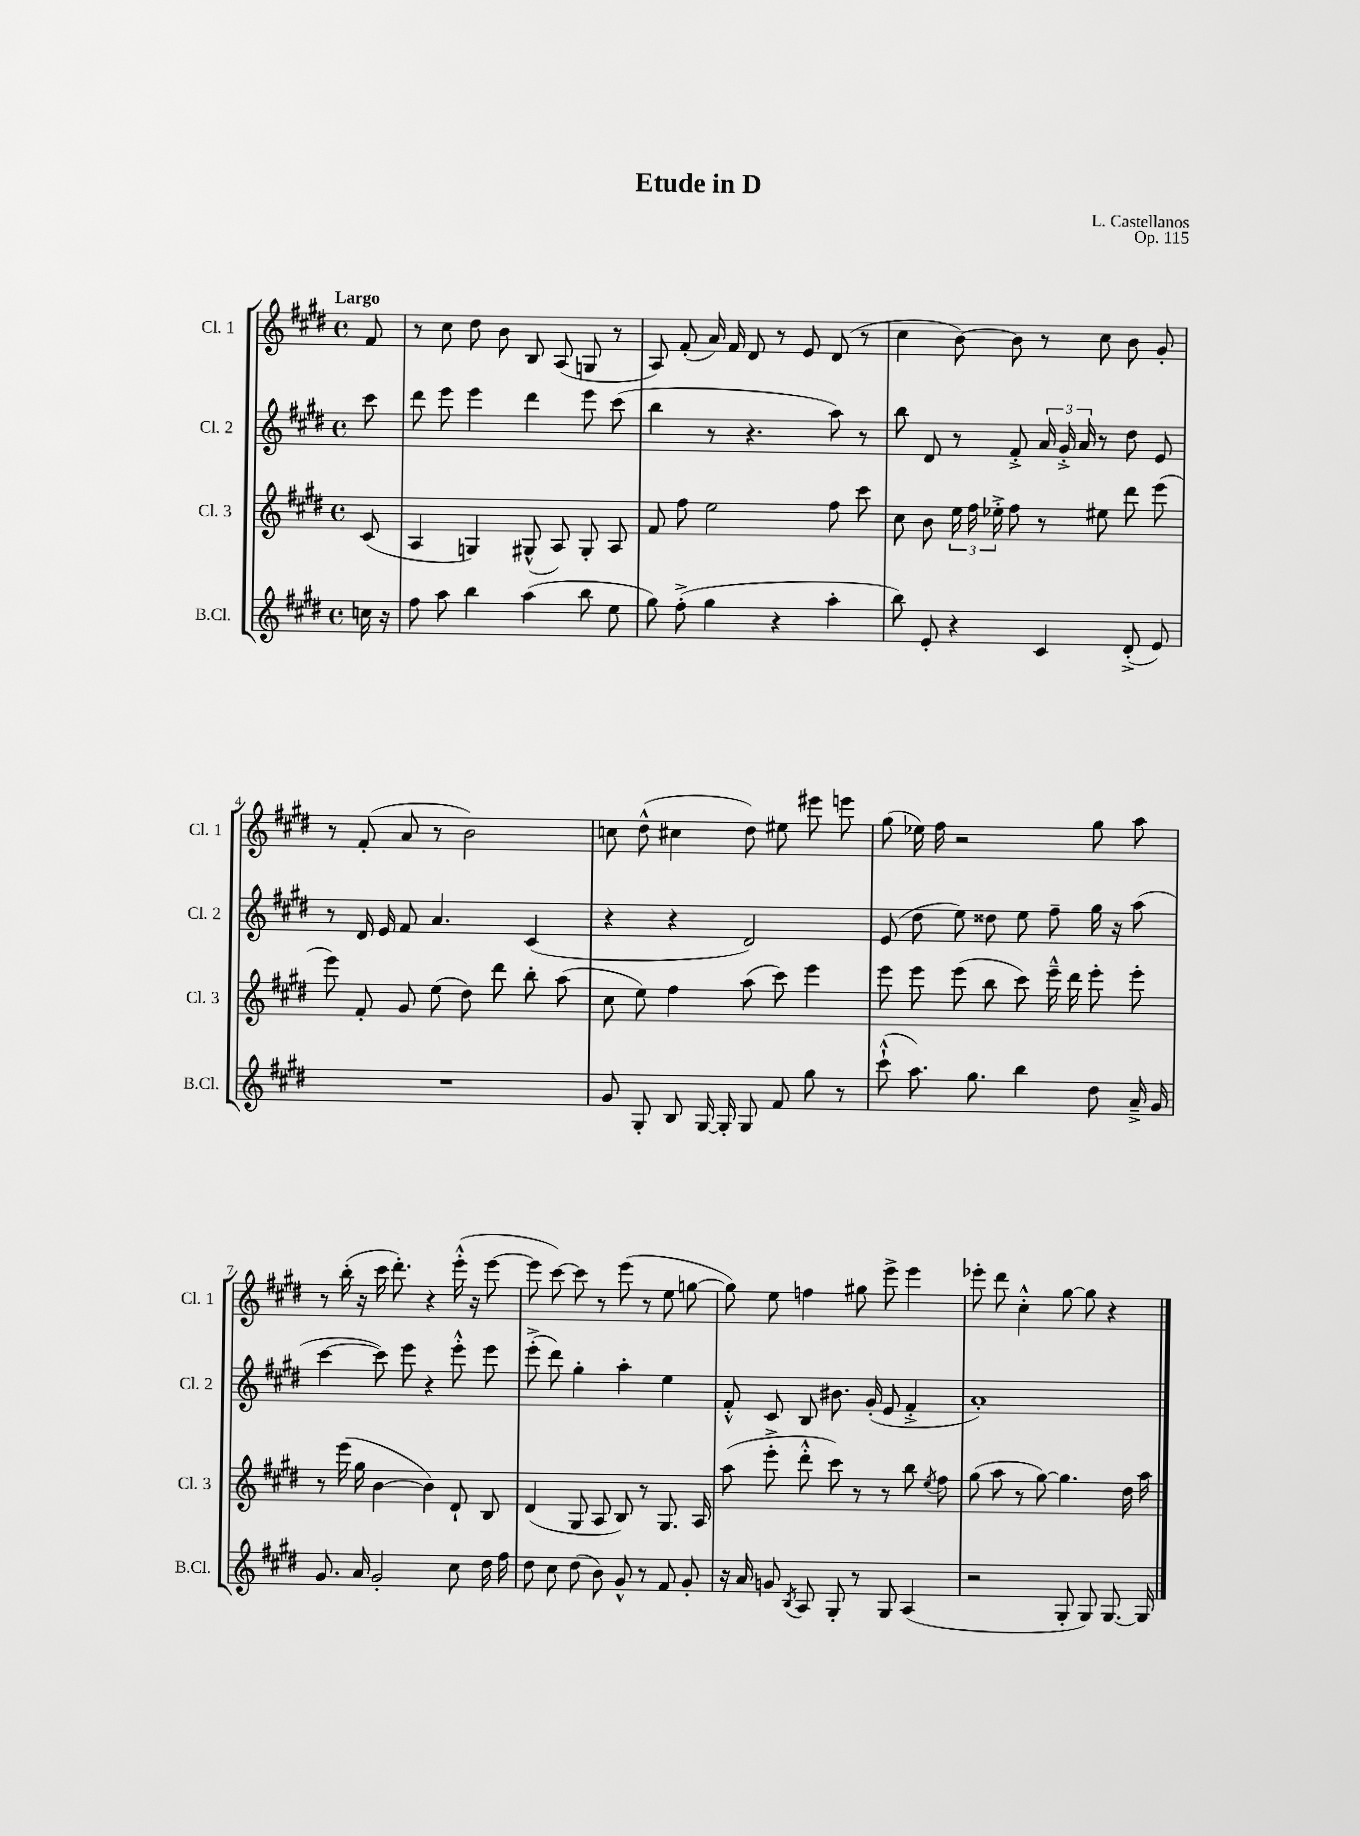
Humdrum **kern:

**kern	**kern	**kern	**kern
*staff4	*staff3	*staff2	*staff1
*clefG2	*clefG2	*clefG2	*clefG2
*k[f#c#g#d#]	*k[f#c#g#d#]	*k[f#c#g#d#]	*k[f#c#g#d#]
*M4/4	*M4/4	*M4/4	*M4/4
*met(c)	*met(c)	*met(c)	*met(c)
16cc\	(8c#/	8ccc#\	8f#/
16r	.	.	.
=	=	=	=
8ff#\	4A/	8ddd#\	8r
8aa\	.	8eee\	8cc#\
4bb\	4G/)	4eee\	8dd#\
.	.	.	8b\
(4aa\	(8G#^^/	4ddd#\	8B/
.	8A/)	.	(8A/
8bb\	8G#'/	8eee\	8G/
8ee\	8A/	(8ccc#\	8r
=	=	=	=
8gg#\)	8f#/	4bb\	8A/)
(8ff#'^\	8ff#\	.	(8f#'/
4gg#\	2ee\	8r	16a/)
.	.	.	16f#/
.	.	4.r	8d#/
4r	.	.	8r
.	.	.	8e/
4aa'\	8ff#\	8aa\)	(8d#/
.	8ccc#\	8r	8r
=	=	=	=
8bb\)	8cc#\	8bb\	4cc#\
8e'/	8b\	8d#/	.
4r	24ee\	8r	[8b\)
.	24ff#\	.	.
.	24ee-'^\	.	.
.	8ff#\	8f#'^/	8b\]
4c#/	8r	24a/	8r
.	.	24g#'^/	.
.	.	24a/	.
.	8ee#\	8r	8cc#\
(8d#'^/	8ddd#\	8dd#\	8b\
8e/)	(8eee\	8e/	8g#'/
=	=	=	=
1r	8eee\)	8r	8r
.	8f#'/	16d#/	(8f#'/
.	.	16e/	.
.	8g#/	8f#/	8a/
.	(8ee\	4.a/	8r
.	8dd#\)	.	2b\)
.	8ddd#\	.	.
.	8bb'\	(4c#/	.
.	(8aa\	.	.
=	=	=	=
8g#/	8cc#\	4r	8cc\
8G#'/	8ee\)	.	(8dd#^^\
8B/	4ff#\	4r	4cc#\
[16G#/	.	.	.
16G#'/]	.	.	.
8G#/	(8aa\	2d#/)	8dd#\)
8f#/	8ccc#\)	.	8ee#\
8gg#\	4eee\	.	8eee#\
8r	.	.	8eee\
=	=	=	=
(8ccc#`^^\	8eee\	(8e/	(8gg#\
8.aa\)	8eee\	8dd#\	16ee-\)
.	.	.	16ff#\
.	(8eee\	8ee\)	2r
8.gg#\	.	.	.
.	8bb\	8dd##\	.
4bb\	8ccc#\)	8ee\	.
.	16eee~^^\	8ff#~\	.
.	16ddd#\	.	.
8dd#\	8eee'\	16gg#\	8gg#\
.	.	16r	.
16a~^/	8eee'\	(8aa\	8aa\
16g#/	.	.	.
=	=	=	=
8.g#/	8r	[4ccc#\	8r
.	(16eee\	.	(16bb'\
16a/	16gg#\	.	16r
2g#'/	[4b\	8ccc#\])	16ccc#\
.	.	.	8.ddd#'\)
.	.	8eee\	.
.	4b\])	4r	4r
8cc#\	8d#`/	8eee'^^\	(16eee'^^\
.	.	.	16r
16dd#\	8B/	8eee\	[8eee\
16ff#\	.	.	.
=	=	=	=
8dd#\	(4d#/	(8eee'^\	8eee\]
8cc#\	.	8ddd#\)	[8ccc#\)
(8dd#\	8G#/	4gg#'\	8ccc#\]
8b\)	8A/	.	8r
8g#^^/	8B/)	4aa'\	(8eee\
8r	8r	.	8r
8f#/	8.G#/	4ee\	8ee\
8g#'/	.	.	[8gg\
.	16A/	.	.
=	=	=	=
16r	(8aa\	8f#'^^/	8gg\])
16a/	.	.	.
8g/	8eee'^\	8c#/	8ee\
8qB/	.	.	.
8A/	8ddd#'^^\	8B/	4ff\
8G#'/	8ccc#\)	8.b#\	.
8r	8r	.	8gg#\
.	.	(16g#'/	.
8G#/	8r	8e/	8eee^\
(4A/	8bb\	4f#'^/	4eee\
.	8qee/	.	.
.	8ff#\	.	.
=	=	=	=
2r	(8gg#\	1a')	8eee-'\
.	8aa\	.	8ddd#\
.	8r	.	4cc#'^^\
.	[8gg#\)	.	.
8G#'/	4.gg#\]	.	[8gg#\
8G#/)	.	.	8gg#\]
[8.G#/	.	.	4r
.	16dd#\	.	.
16G#/]	16aa\	.	.
==	==	==	==
*-	*-	*-	*-
